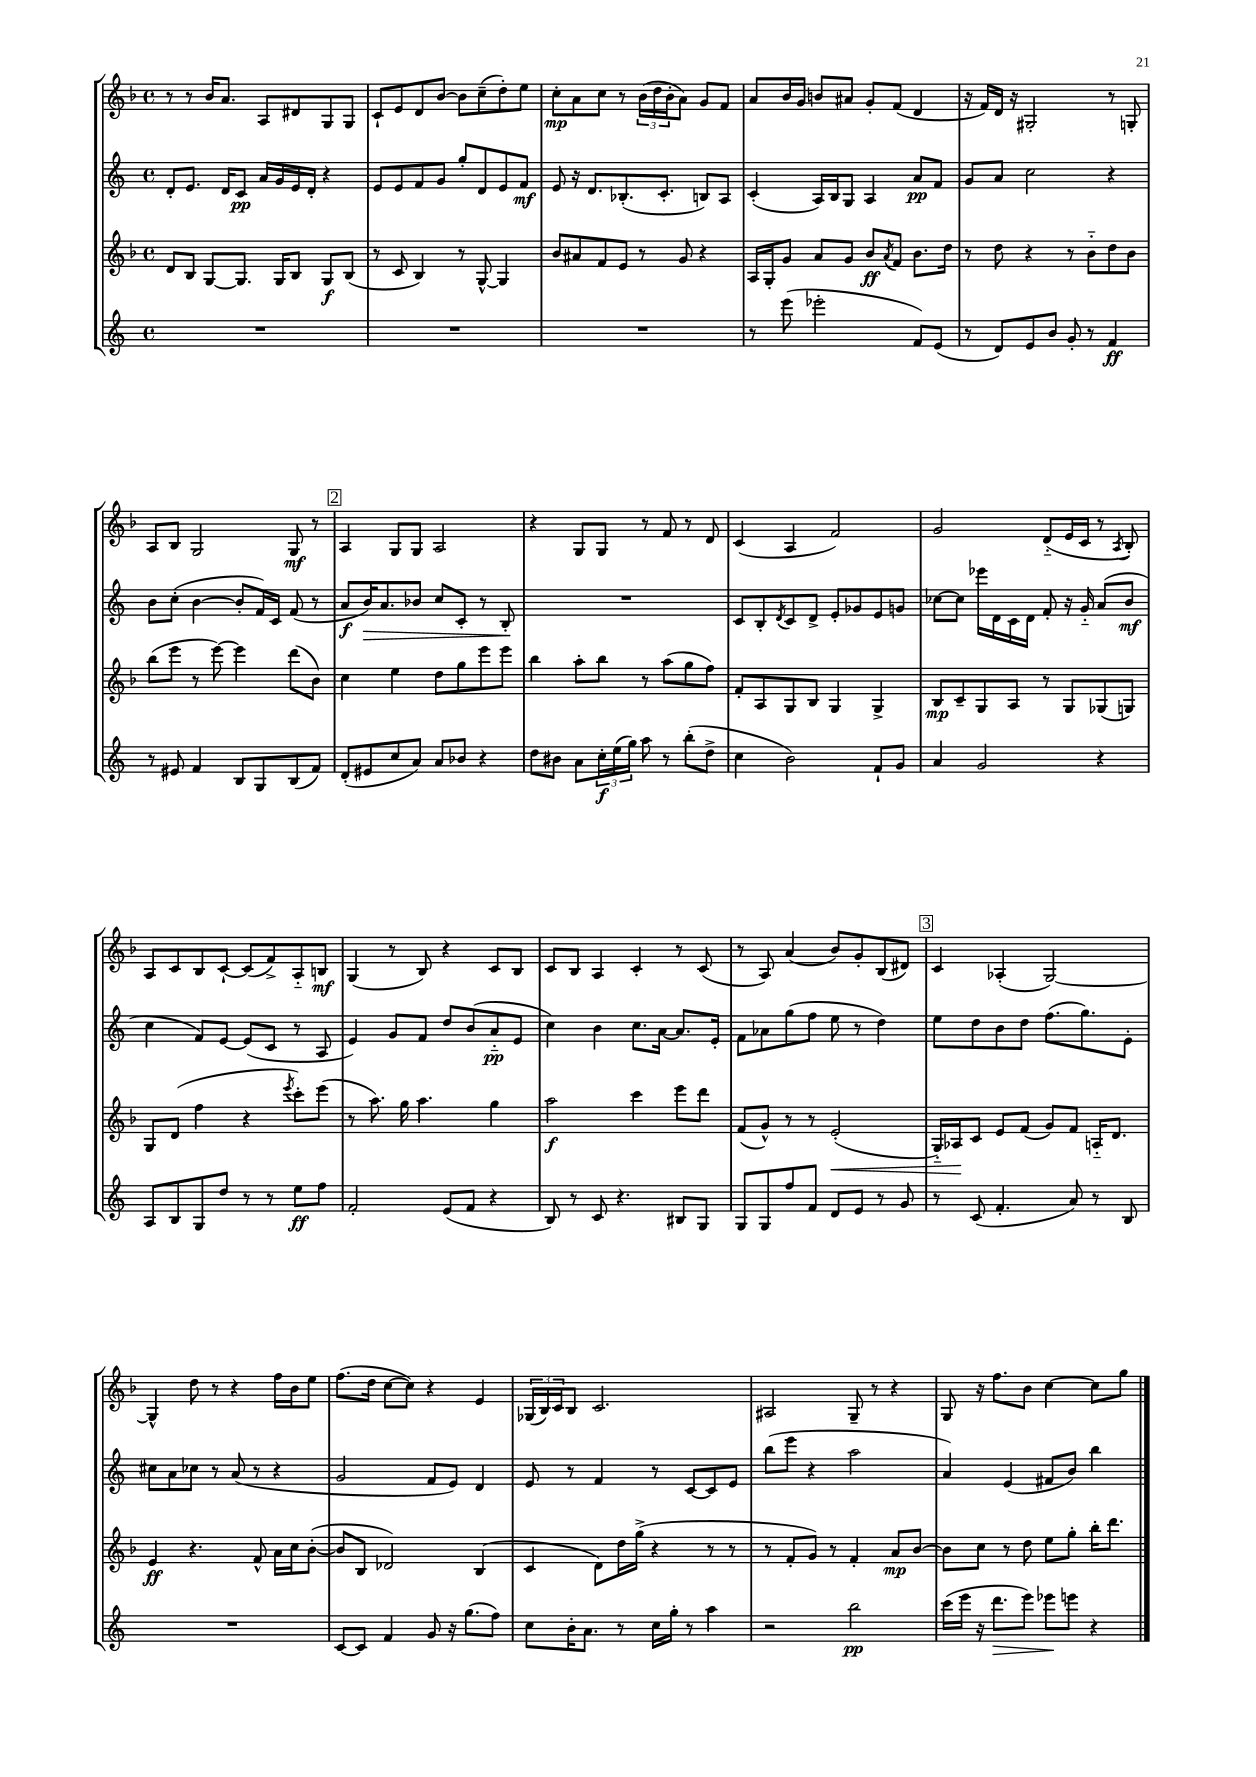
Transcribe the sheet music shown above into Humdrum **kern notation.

**kern	**kern	**kern	**kern
*staff4	*staff3	*staff2	*staff1
*clefG2	*clefG2	*clefG2	*clefG2
*k[]	*k[b-]	*k[]	*k[b-]
*M4/4	*M4/4	*M4/4	*M4/4
*met(c)	*met(c)	*met(c)	*met(c)
1r	8d	8d'	8r
.	8B-	8.e	8r
.	[8G	.	16b-
.	.	16d	8.a
.	8.G]	8c	.
.	.	16a	8A
.	16G	16g	.
.	8B-	16e	8d#
.	.	16d'	.
.	8G	4r	8G
.	(8B-	.	8G
=	=	=	=
1r	8r	8e	8c`
.	8c	8e	8e
.	4B-)	8f	8d
.	.	8g	[8b-
.	8r	8gg'	8b-]
.	[8G^^	8d	(8cc~
.	4G]	8e	8dd')
.	.	8f	8ee
=	=	=	=
1r	8b-	8e	8cc'
.	8a#	16r	8a
.	.	8.d	.
.	8f	.	8cc
.	8e	(8.B-'	8r
.	8r	.	(24b-
.	.	.	24dd
.	.	8.c'	.
.	.	.	24b-'
.	8g	.	8a)
.	4r	8B)	8g
.	.	8A	8f
=	=	=	=
8r	16A	(4c'	8a
.	16G'	.	.
(8eee	8g	.	16b-
.	.	.	16g
2eee-'	8a	16A)	8b
.	.	16B	.
.	8g	8G	8a#
.	8b-	4A	8g'
.	8qa	.	.
.	8f	.	(8f
8f)	8.b-	8a	4d
(8e	.	8f	.
.	16dd	.	.
=	=	=	=
8r	8r	8g	16r
.	.	.	16f)
8d)	8dd	8a	16d
.	.	.	16r
8e	4r	2cc	2G#'
8b	.	.	.
8g'	8r	.	.
8r	8b-'~	.	.
4f	8dd	4r	8r
.	8b-	.	8G'
=	=	=	=
8r	(8bb-	8b	8A
8e#	8eee	(8cc'	8B-
4f	8r	[4b	2G
.	[8eee)	.	.
8B	4eee]	8b']	.
8G	.	16f)	.
.	.	16c	.
(8B	(8ddd	(8f	8G
8f)	8b-)	8r	8r
=	=	=	=
(8d'	4cc	8a	4A
8e#	.	16b)	.
.	.	8.a	.
8cc	4ee	.	8G
8a)	.	8b-	8G
8a	8dd	8cc	2A
8b-	8gg	8c'	.
4r	8eee	8r	.
.	8eee	8B'	.
=	=	=	=
8dd	4bb-	1r	4r
8b#	.	.	.
8a	8aa'	.	8G
24cc'	8bb-	.	8G
(24ee	.	.	.
24gg)	.	.	.
8aa	8r	.	8r
8r	(8aa	.	8f
(8bb'	8gg	.	8r
8dd^	8ff)	.	8d
=	=	=	=
4cc	8f'	8c	(4c
.	8A	8B'	.
.	.	8qd	.
2b)	8G	8c	4A
.	8B-	8d^	.
.	4G	8e'	2f)
.	.	8g-	.
8f`	4G^	8e	.
8g	.	8g	.
=	=	=	=
4a	8B-	[8cc-	2g
.	8c~	8cc-]	.
2g	8G	16eee-	.
.	.	16d	.
.	8A	16c	.
.	.	16d	.
.	8r	8f'	(8d'~
.	8G	16r	16e
.	.	16g'~	16c
4r	(8G-	(8a	8r
.	.	.	8qA
.	8G)	8b	8B-')
=	=	=	=
8A	8G	4cc	8A
8B	(8d	.	8c
8G	4ff	8f)	8B-
8dd	.	[8e	[8c`
8r	4r	(8e]	(8c]
8r	.	8c	8f^)
.	8qeee	.	.
8ee	8ccc')	8r	8A'~
8ff	(8eee	8A	8B
=	=	=	=
2f'	8r	4e)	(4G
.	8.aa)	.	.
.	.	8g	8r
.	16gg	.	.
.	4.aa	8f	8B-)
(8e	.	8dd	4r
8f	.	(8b	.
4r	4gg	8a'~	8c
.	.	8e	8B-
=	=	=	=
8B)	2aa	4cc)	8c
8r	.	.	8B-
8c	.	4b	4A
4.r	.	.	.
.	4ccc	8.cc	4c'
.	.	[16a	.
8B#	8eee	8.a]	8r
8G	8ddd	.	(8c
.	.	16e'	.
=	=	=	=
8G	(8f	8f	8r
8G	8g^^)	8a-	8A)
8ff	8r	(8gg	(4a
8f	8r	8ff	.
8d	(2e'	8ee	8b-)
8e	.	8r	8g'
8r	.	4dd)	(8B-
8g	.	.	8d#)
=	=	=	=
8r	16G'~)	8ee	4c
.	16A-	.	.
(8c	8c	8dd	.
4.f'	8e	8b	(4A-'
.	(8f	8dd	.
.	8g)	(8.ff	[2G)
8a)	8f	.	.
.	.	8.gg)	.
8r	16A'~	.	.
.	8.d	.	.
8B	.	8e'	.
=	=	=	=
1r	4e	8cc#	4G^^]
.	.	8a	.
.	4.r	8cc-	8dd
.	.	8r	8r
.	.	(8a	4r
.	8f^^	8r	.
.	16a	4r	16ff
.	16cc	.	16b-
.	([8b-'	.	8ee
=	=	=	=
[8c	8b-]	2g	(8.ff
8c]	8B-	.	.
.	.	.	16dd
4f	2d-)	.	[8cc
.	.	.	8cc])
8g	.	8f	4r
16r	.	8e)	.
(8.gg	.	.	.
.	(4B-	4d	4e
8ff)	.	.	.
=	=	=	=
8cc	4c	8e	(24G-
.	.	.	24B-)
.	.	.	24c
16b'	.	8r	8B-
8.a	.	.	.
.	8d)	4f	2.c
8r	16dd	.	.
.	(16gg^	.	.
16cc	4r	8r	.
16gg'	.	.	.
8r	.	[8c	.
4aa	8r	8c]	.
.	8r	8e	.
=	=	=	=
2r	8r	(8bb	2A#
.	8f'	8eee	.
.	8g)	4r	.
.	8r	.	.
2bb	4f'	2aa	8G~
.	.	.	8r
.	8a	.	4r
.	[8b-	.	.
=	=	=	=
(16ccc	8b-]	4a)	8G
16eee	.	.	.
16r	8cc	.	16r
8.ddd	.	.	8.ff
.	8r	(4e	.
8eee)	8dd	.	8b-
8eee-	8ee	8f#	[4cc
8eee	8gg'	8b)	.
4r	16bb-'	4bb	8cc]
.	8.ddd	.	.
.	.	.	8gg
==	==	==	==
*-	*-	*-	*-
